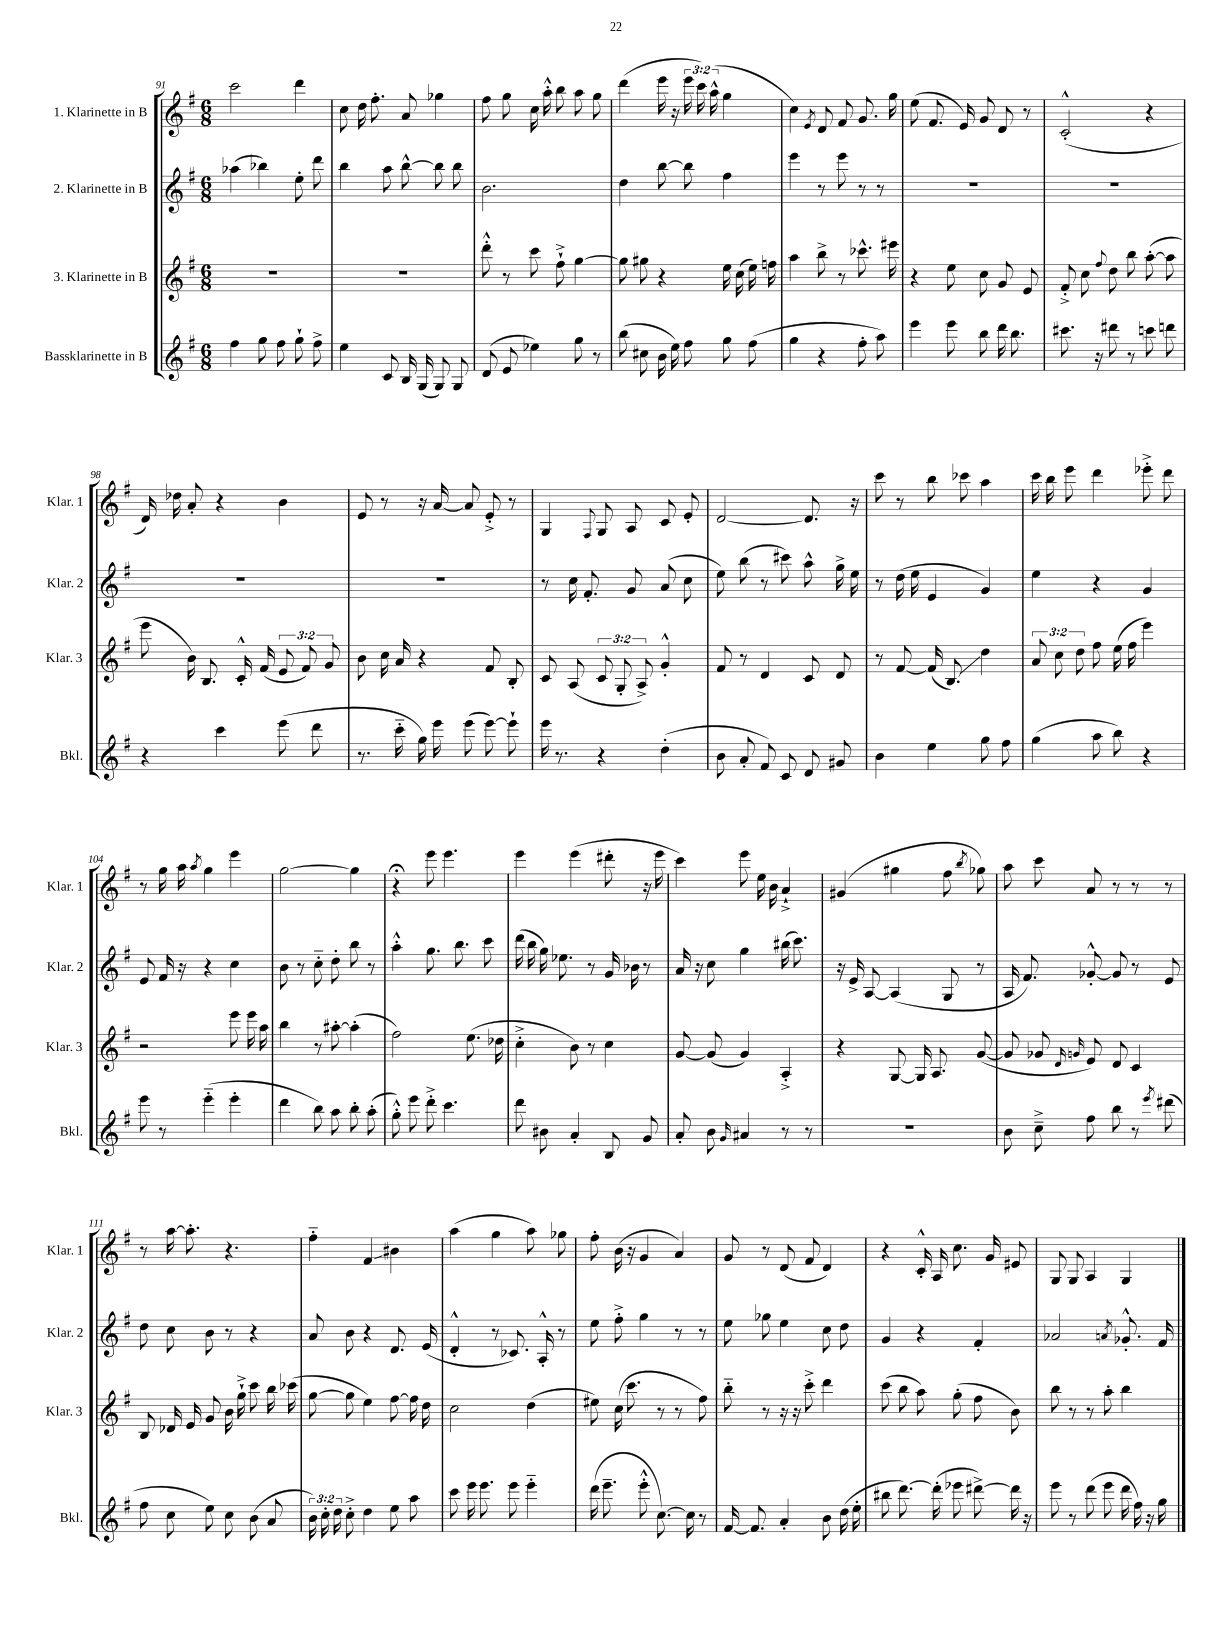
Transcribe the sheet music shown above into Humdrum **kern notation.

**kern	**kern	**kern	**kern
*staff4	*staff3	*staff2	*staff1
*clefG2	*clefG2	*clefG2	*clefG2
*k[f#]	*k[f#]	*k[f#]	*k[f#]
*M6/8	*M6/8	*M6/8	*M6/8
4ff#\	2.r	(4aa-\	2ccc\
8gg\	.	4bb-\)	.
8ff#\	.	.	.
8gg`\	.	8ee'\	4ddd\
8ff#^\	.	8ddd\	.
=	=	=	=
4ee\	2.r	4bb\	8cc\
.	.	.	16dd\
.	.	.	8.ff#'\
8c/	.	8aa\	.
16B/	.	[8bb^^\	8a/
(16G/	.	.	.
8G/)	.	8bb\]	4gg-\
8G/	.	8bb\	.
=	=	=	=
(8d/	8ddd'^^\	2.b\	8ff#\
8e/	8r	.	8gg\
4ee-\)	8ccc\	.	16cc\
.	.	.	16aa'^^\
.	8ff#`^\	.	8bb\
8gg\	[4gg\	.	8aa\
8r	.	.	8gg\
=	=	=	=
(8bb\	8gg\]	4dd\	(4ddd\
8cc#\	8gg#\	.	.
16b\	4r	[8bb\	16eee\
16ee\)	.	.	16r
8ff#\	.	8bb\]	24eee\
.	.	.	24ccc\)
.	.	.	(24aa^^\
8gg\	16ee\	4ff#\	4gg\
.	(16cc\	.	.
(8ff#\	16ee\)	.	.
.	16ff\	.	.
=	=	=	=
4gg\	4aa\	4eee\	4cc\)
.	.	.	8qe/
4r	8bb^\	8r	8d/
.	8r	8eee\	8f#/
8ff#'\	8.ccc-^^\	8r	8.g/
8aa\)	.	8r	.
.	16eee#\	.	16gg\
=	=	=	=
4eee\	4r	2.r	(8ee\
.	.	.	8.f#/
8eee\	8ee\	.	.
.	.	.	16e/)
8bb\	8cc\	.	8g/
16ddd\	8g/	.	8d/
8.bb\	.	.	.
.	8e/	.	8r
=	=	=	=
8.ccc#\	8f#'^/	2.r	(2c'^^/
.	8cc\	.	.
16r	.	.	.
.	8qqff#/	.	.
8ddd#\	8dd\	.	.
8r	8bb\	.	.
8ccc\	([8aa'\	.	4r
8ddd\	8aa\]	.	.
=	=	=	=
4r	8eee\	2.r	16d/)
.	.	.	16dd-\
.	16b\)	.	8a'/
.	8.B/	.	.
4ccc\	.	.	4r
.	16c'^^/	.	.
.	(16f#/	.	.
(8eee\	12e/	.	4b\
.	12f#/)	.	.
8ddd\	.	.	.
.	12g/	.	.
=	=	=	=
8.r	8b\	2.r	8e/
.	16cc\	.	8r
16ccc'~\	16a/	.	.
16gg\)	4r	.	16r
16eee\	.	.	[16a/
(8eee\	.	.	8a/]
[8eee\)	8f#/	.	8e'^/
8eee`\]	8B'/	.	8r
=	=	=	=
16eee\	8c/	8r	4G/
8.r	.	.	.
.	(8A/	16cc\	.
.	.	8.f#'/	.
.	.	.	8qqF#/
4r	12c/	.	8G/
.	12G'/	.	.
.	.	8g/	8A/
.	12A^/)	.	.
(4dd'\	4g'^^/	(8a/	8c/
.	.	8cc\	8e'/
=	=	=	=
8b\	8f#/	8ee\)	[2d/
8a'/	8r	(8bb\	.
8f#/)	4d/	8r	.
8c/	.	8ccc#\)	.
8d/	8c/	8aa^^\	8.d/]
8g#/	8d/	16gg^\	.
.	.	16ee\	16r
=	=	=	=
4b\	8r	8r	8ccc\
.	[8f#/	(16dd\	8r
.	.	16ee\	.
4ee\	(16f#/]	4e/	8bb\
.	8.B/)	.	.
.	.	.	8ccc-\
8gg\	4dd\	4g/)	4aa\
8ff#\	.	.	.
=	=	=	=
(4gg\	12a/	4ee\	16ccc\
.	.	.	16bb\
.	12cc\	.	.
.	.	.	8eee\
.	12dd\	.	.
8aa\	8ff#\	4r	4ddd\
8bb\)	(16ee\	.	.
.	16ff#\	.	.
4r	4eee\)	4g/	8eee-'^\
.	.	.	8ddd\
=	=	=	=
8eee\	2r	8e/	8r
8r	.	16f#/	16gg\
.	.	16r	16aa\
.	.	.	8qaa/
(4eee'~\	.	4r	4gg\
4eee'\	8eee\	4cc\	4eee\
.	16eee\	.	.
.	16aa\	.	.
=	=	=	=
4ddd\	4bb\	8b\	[2gg\
.	.	8r	.
8bb\)	8r	8cc'~\	.
8aa\	[8aa#'\	8dd'\	.
8bb'\	(4aa#'\]	8bb\	4gg\]
(8aa'\	.	8r	.
=	=	=	=
8gg'^^\)	2ff#\)	4aa'^^\	4r;
8eee\	.	.	.
8ddd'^\	.	8.gg\	8eee\
4.ccc\	.	.	4.eee\
.	.	8.bb\	.
.	(8.ee\	.	.
.	.	8ccc\	.
.	16dd-\	.	.
=	=	=	=
8ddd\	4cc'^\	(16ddd\	4eee\
.	.	16bb\	.
8b#\	.	16gg\)	.
.	.	8.ee-\	.
4a'/	8b\)	.	(4eee\
.	8r	8r	.
8B/	4cc\	16g/	8ddd#'\
.	.	16b-\	.
8g/	.	8r	16r
.	.	.	16eee\
=	=	=	=
8a'/	[8g/	16a/	4ccc\)
.	.	16r	.
8b\	(8g/]	8cc\	.
16qqg/	.	.	.
4a#/	4g/)	4gg\	8eee\
.	.	.	16ee\
.	.	.	16b\
8r	4A'^/	(16bb#\	4a`^/
.	.	8.ccc\)	.
8r	.	.	.
=	=	=	=
2.r	4r	16r	(4g#/
.	.	16e^/	.
.	.	[8A/	.
.	[8G/	(4A/]	4gg#\
.	16G/]	.	.
.	8.A/	.	.
.	.	8G/	8ff#\
.	.	.	8qbb/
.	([8g/	8r	8gg-\)
=	=	=	=
8b\	8g/]	16A/	8aa\
.	.	8.f#/)	.
8cc~^\	8g-/	.	8ccc\
.	16qqd/	.	.
.	16qqg/	.	.
8ff#\	8e/)	[8g-'^^/	8a/
8bb\	8d/	8g-/]	8r
8r	4c/	8r	8r
8qeee/	.	.	.
(8ddd#\	.	8e/	8r
=	=	=	=
8ff#\	8B/	8dd\	8r
8cc\	16d-/	8cc\	[16aa\
.	16e/	.	8.aa'\]
8ee\)	8g/	8b\	.
8cc\	16b\	8r	4.r
.	16gg`^\	.	.
(8b\	8ccc\	4r	.
8a/	16bb\	.	.
.	(16ccc-\	.	.
=	=	=	=
24b\)	[8gg\	8a/	4ff#'~\
24cc'\	.	.	.
24dd\	.	.	.
8cc'^\	8gg\]	8b\	.
4dd\	4ee\)	4r	4f#/
8ee\	[8ff#\	8.d/	4b#\
8aa\	16ff#\]	.	.
.	16dd\	(16e/	.
=	=	=	=
8ccc\	2cc\	4d'^^/	(4aa\
16eee\	.	.	.
8.eee\	.	.	.
.	.	8r	4gg\
8eee\	.	8.c-/)	.
4eee'~\	(4dd\	.	8aa\)
.	.	16A'^^/	.
.	.	8r	8gg-\
=	=	=	=
(16ddd\	8ee#\)	8ee\	8ff#'\
8.eee~\	.	.	.
.	(16cc\	8ff#'^\	(16b\
.	8.ccc\	.	16r
8eee'^^\	.	4gg\	4g/
[8.cc\)	8r	.	.
.	8r	8r	4a/)
16cc\]	.	.	.
8r	8ff#\)	8r	.
=	=	=	=
[16f#/	8bb'~\	8ee\	8g/
8.f#/]	.	.	.
.	8r	8gg-\	8r
4a'/	16r	4ee\	(8d/
.	16r	.	.
.	8ccc'^\	.	8f#/
8b\	4ddd\	8cc\	4d/)
(16dd\	.	8dd\	.
16ee'\	.	.	.
=	=	=	=
8bb#\	(8ccc\	4g/	4r
[8.ddd\)	8bb\	.	.
.	8aa\)	4r	16c'^^/
(16ddd'\]	.	.	16A/
8eee-\	(8gg'\	.	8.cc\
[8ddd#^\)	8ff#\	4f#'/	.
.	.	.	16g/
16ddd#\]	8b\)	.	8e#/
16r	.	.	.
=	=	=	=
8eee\	8bb\	2a-/	8G/
8r	8r	.	8G/
(8ddd\	8r	.	4A/
8eee\	8aa'\	.	.
.	.	8qa/	.
16ddd\	4bb\	8.g-'^^/	4G/
16ff#\)	.	.	.
16r	.	.	.
16gg\	.	16f#/	.
==	==	==	==
*-	*-	*-	*-
